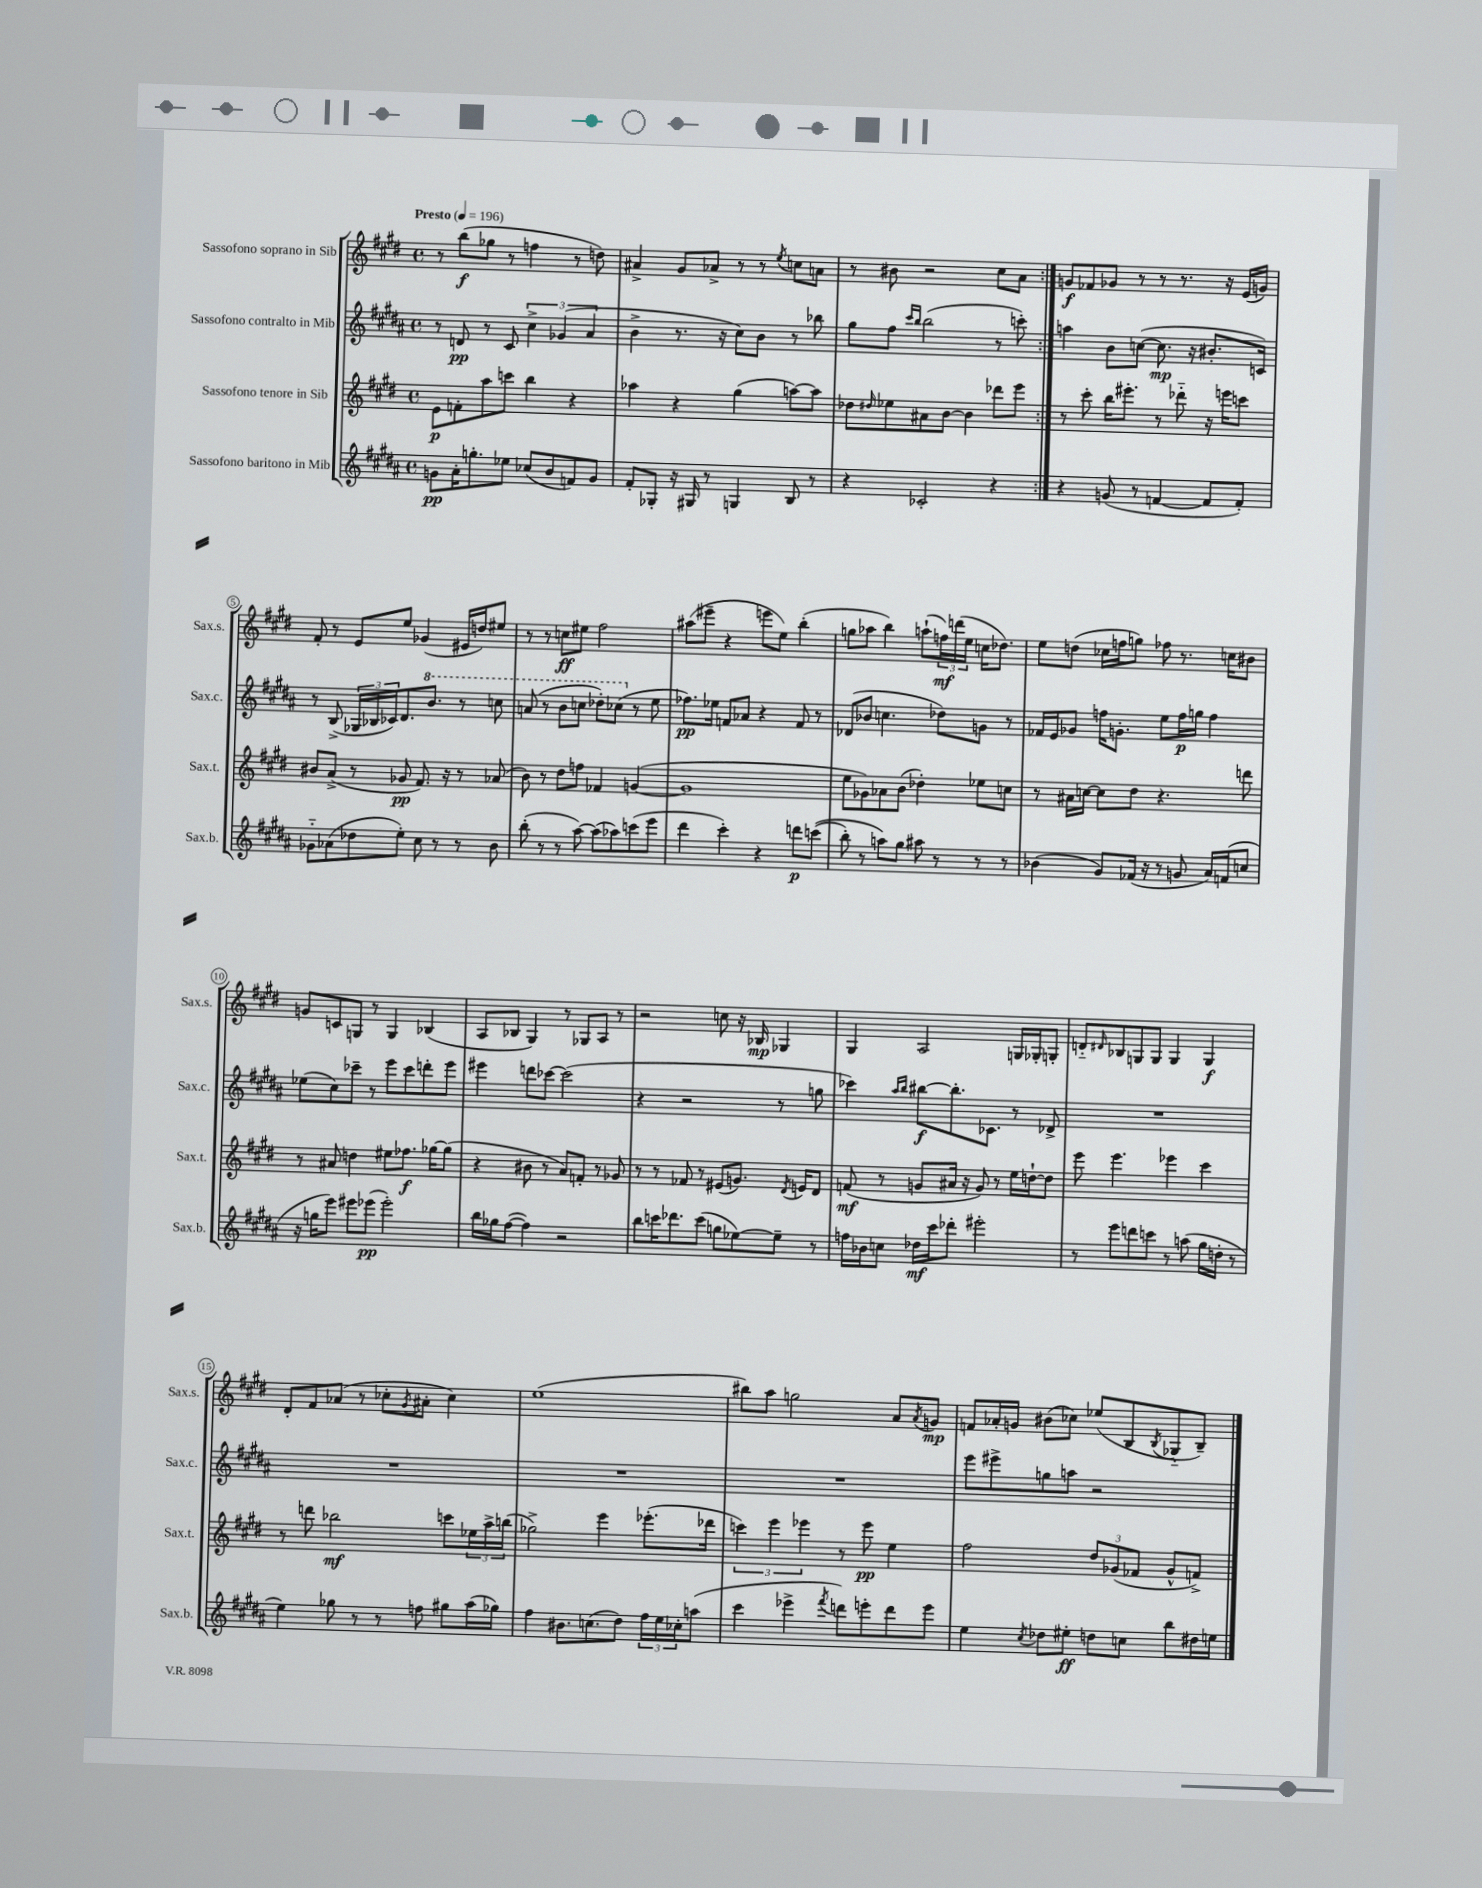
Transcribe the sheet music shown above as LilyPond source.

<<
\new StaffGroup <<
\new Staff = "s0" \with { instrumentName = "Sassofono soprano in Sib" shortInstrumentName = "Sax.s." } {
    \clef treble \key e \major \defaultTimeSignature \time 4/4 \tempo "Presto" 4 = 196
    \repeat volta 2 { r8 b''8\f( ges''8 r8 f''4 r8 d''8) |
    ais'4-> gis'8 aes'8-> r8 r8 \acciaccatura { e''8 } c''8 a'8 |
    r8 bis'8 r2 cis''8 a'8 | }
    g'8\f fes'8 ges'8 r8 r8 r8. r16 e'16( g'16) |
    fis'8-. r8 e'8 e''8 ges'4( eis'16 d''16) eis''8 |
    r8 r8 c''8\ff eis''8 fis''2 |
    ais''8( eis'''8-- r4 e'''8 e''8) b''4-.( |
    g''8 aes''8 b''4) a''8-!( \tuplet 3/2 { f''16\mf) d'''16( e''16 } c''16 des''8.) |
    e''8 d''8( ces''16 f''16 g''8) fes''8 r8. c''16 bis'8 |
    g'8 c'8 g8 r8 g4 bes4( |
    a8 bes8 gis4) r8 ges8 a8 r8 |
    r2 c''8 r16 bes16\mp ges4 |
    gis4 a2 g16 ges16-. g8-. |
    d'8-_ \grace { dis'16 } bes8 g8 g8 g4 g4\f |
    dis'8-. fis'8 aes'8( r8 ces''8-. \acciaccatura { gis'8 } ais'8-. ces''4) |
    e''1( |
    bis''8) a''8 g''2 a'8 \acciaccatura { a'8 } g'8\mp |
    f'8 aes'16-. g'16 bis'8( ces''8) ees''8( b8 \acciaccatura { b8 } ges8-_ b8--) \bar "|." |
}
\new Staff = "s1" \with { instrumentName = "Sassofono contralto in Mib" shortInstrumentName = "Sax.c." } {
    \clef treble \key b \major \defaultTimeSignature \time 4/4
    \repeat volta 2 { r8 d'8\pp r8 cis'8 \tuplet 3/2 { cis''4-> ges'4( ais'4 } |
    b'4-> r8. r16 cis''8) b'8 r8 bes''8 |
    gis''8 fis''8 \grace { cis'''16 b''16 } b''2( r8 c'''8-.) | }
    a''4 b'8 c''8~( c''8.\mp r16 bis'8.-. c'16) |
    r8 b8->( \tuplet 3/2 { ges16 bes16 ces'16) } dis'8. \ottava #1 b''8. r8 c'''8 |
    a''8( r8 b''8 c'''8 des'''8-.) ces'''8( \ottava #0 r8 e''8 |
    fes''8.\pp) ees''16 f'8 aes'8 r4 f'8 r8 |
    des'8( bes'8 c''4. des''8) g'8 r8 |
    fes'16 e'16 ges'8 f''16 g'8.-. e''8 f''16\p g''16 f''4 |
    ees''8( cis''8) ces'''8-- r8 e'''8 ces'''8 d'''8-. e'''8 |
    eis'''4 d'''8 ces'''8~ ces'''2( |
    r4 r2 r8 g''8 |
    ces'''4) \grace { ais''16 b''16 } bis''8~\f bis''8.-. ces'8. r8 des'8-> |
    R1 |
    R1 |
    R1 |
    R1 |
    e'''8 eis'''8-> g''8 a''8 r2 \bar "|." |
}
\new Staff = "s2" \with { instrumentName = "Sassofono tenore in Sib" shortInstrumentName = "Sax.t." } {
    \clef treble \key e \major \defaultTimeSignature \time 4/4
    \repeat volta 2 { e'8\p f'8-. a''8 c'''8 b''4 r4 |
    aes''4 r4 gis''4( a''8~) a''8 |
    des''8 \grace { dis''16 } ees''8 ais'8 b'8~ b'4 des'''8 e'''8 | }
    r8 cis'''8-. b''16 eis'''8.-. r8 des'''8-_ r16 e'''16 c'''8 |
    bis'8 a'8->( r8 ges'8\pp fis'8.) r16 r8 aes'8( |
    b'8) r8 dis''8 f''8 fes'4 g'4~( |
    g'1 |
    e''8 ges'8) aes'8 b'8( des''4-.) ees''8 c''8 |
    r8 ais'16 c''16~ c''8 dis''8 r4. d'''8 |
    r8 ais'8 d''4 eis''8 fes''8.\f ges''16~ ges''8( |
    r4 bis'8 r8 a'8) f'8-. r8 ges'8 |
    r8 r8 fes'8 r8 eis'8( g'8.) \acciaccatura { dis'8 } e'16 dis'8 |
    f'8\mf( r8 g'8 ais'16 r16 g'8) r8 e''16 d''16~-! d''8 |
    e'''8 e'''4. ees'''4 cis'''4 |
    r8 d'''8 bes''2\mf c'''8 \tuplet 3/2 { ees''16 a''16-> b''16( } |
    ges''2->) e'''4 ees'''8.-.( des'''16 |
    \tuplet 3/2 { c'''4) e'''4 ees'''4 } r8 ees'''8\pp e''4 |
    fis''2 \tuplet 3/2 { dis''8 ges'8( fes'8 } ges'8-^ f'8->) \bar "|." |
}
\new Staff = "s3" \with { instrumentName = "Sassofono baritono in Mib" shortInstrumentName = "Sax.b." } {
    \clef treble \key b \major \defaultTimeSignature \time 4/4
    \repeat volta 2 { g'8\pp ais'16-. g''8.-. ees''8 ces''8( b'8 f'8) g'8 |
    fis'8-. ges8-. r16 gis16 r8 g4 b8 r8 |
    r4 ces'2-. r4 | }
    r4 g'8( r8 f'4~ f'8 f'8-.) |
    ges'8-_ aes'8( des''8 e''8-.) cis''8 r8 r8 b'8 |
    b''8-.( r8 r8 ais''8~) ais''8( aes''8) c'''8( e'''8 |
    dis'''4 cis'''4-.) r4 d'''8\p c'''8(\( |
    b''8-.) r8 a''8\) gis''8 ais''8 r8 r8 r8 |
    bes'4( gis'8) fes'16( r16 r8 g'8 ais'16) f'16( c''8 |
    r16 g''16 e'''8) eis'''8 ees'''8\pp( ees'''2-.) |
    b''16 ges''16 fis''8~( fis''4) r2 |
    b''8 c'''16 des'''8. c'''8( g''8 ees''8~) ees''8-- r8 |
    f''16 bes'16 c''8 des''16\mf cis'''16 des'''8-. eis'''2-. |
    r8 e'''8 d'''8 c'''8 r8 a''8( gis''16 d''16-. r8 |
    e''4) ges''8 r8 r8 f''8 gis''8 ais''16( ges''16) |
    fis''4 bis'8. c''8.( dis''8) \tuplet 3/2 { fis''16 e''16 ces''16-. } a''8( |
    cis'''4 ees'''4-> \acciaccatura { fis'''8 } d'''8) e'''8-. d'''8 e'''8 |
    e''4 \acciaccatura { cis''8 } des''8 eis''8-.\ff d''8 c''8 b''8 dis''16 e''16 \bar "|." |
}
>>
>>
\layout { \context { \Score \override BarNumber.stencil = #(make-stencil-circler 0.1 0.3 ly:text-interface::print) } }
